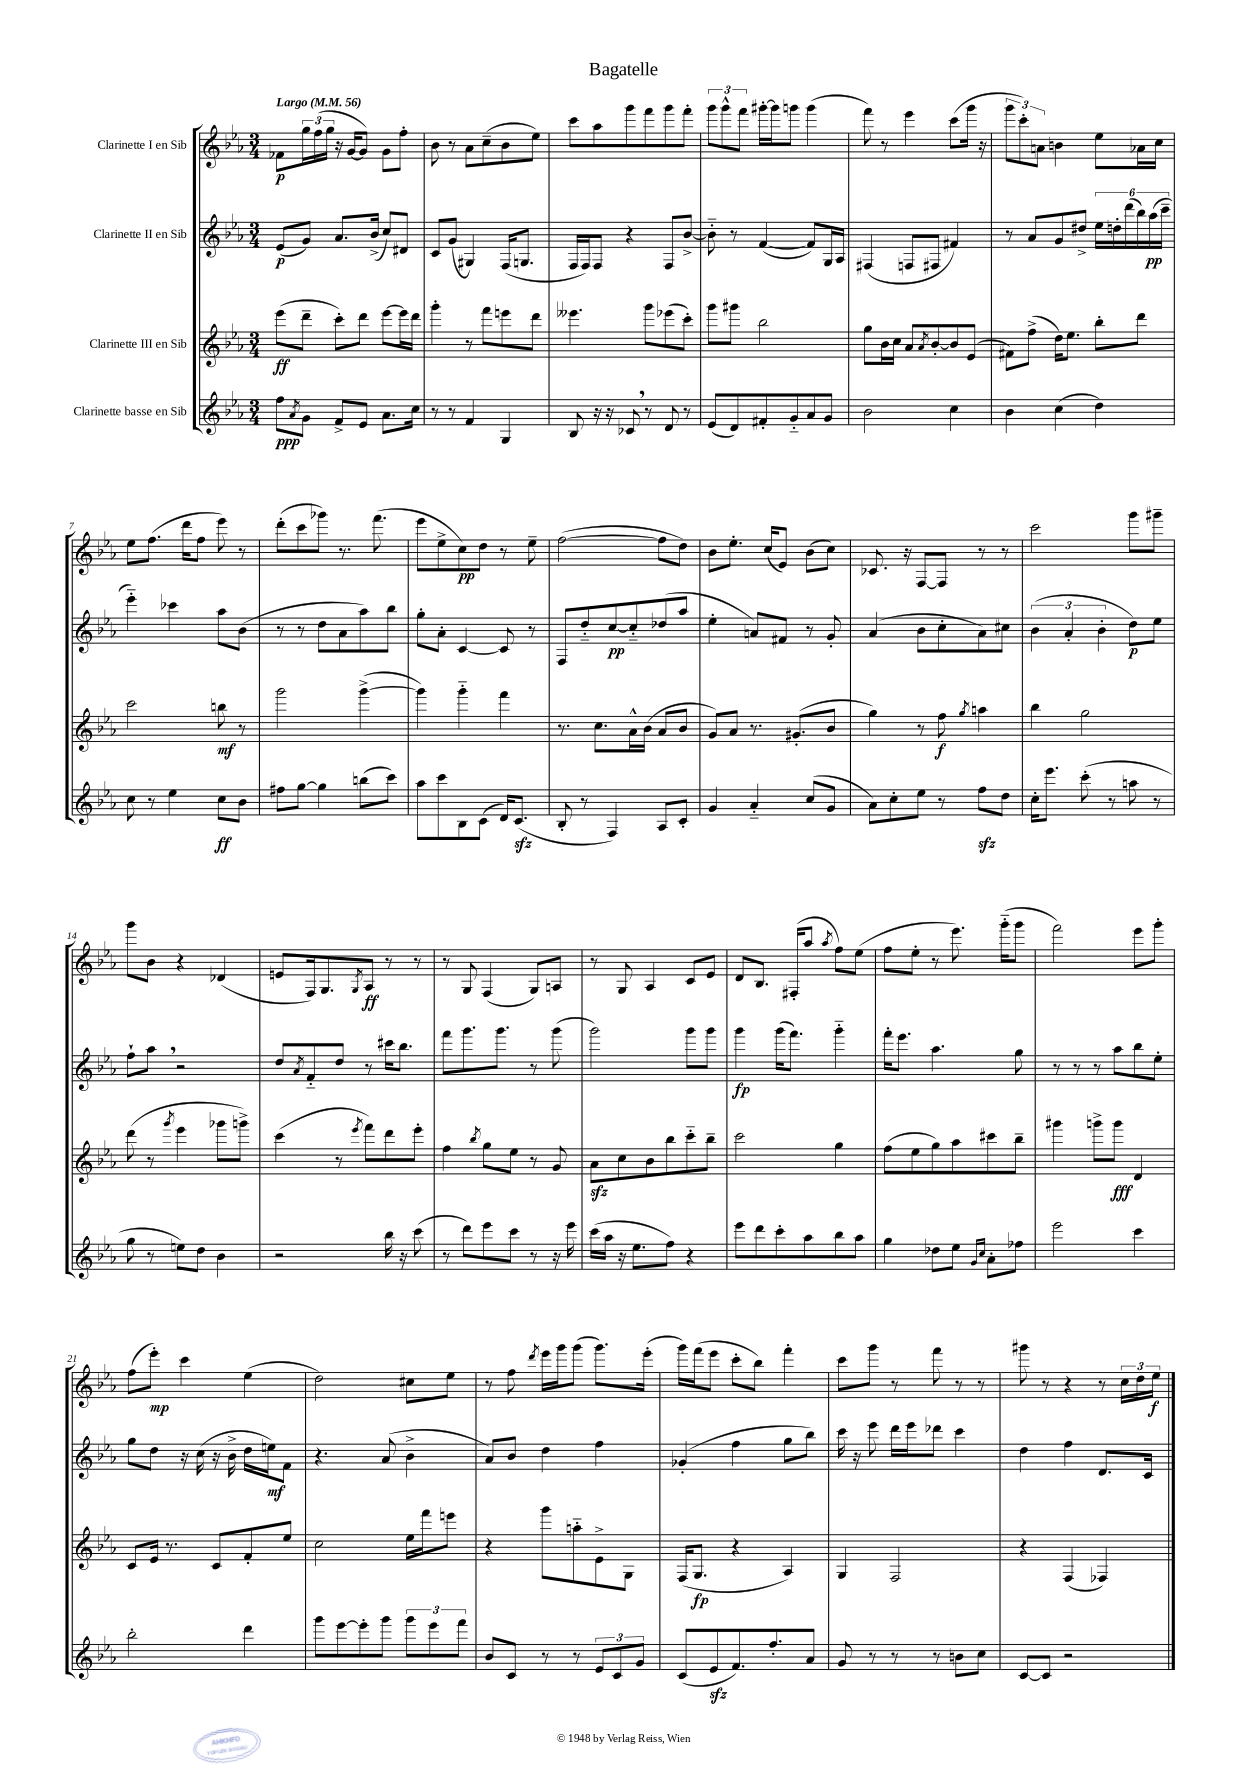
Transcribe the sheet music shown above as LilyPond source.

\header { title = "Bagatelle" }
<<
\new StaffGroup <<
\new Staff = "s0" \with { instrumentName = "Clarinette I en Sib" } {
    \clef treble \key ees \major \numericTimeSignature \time 3/4 \tempo "Largo" 4 = 56
    fes'8\p \tuplet 3/2 { g''16 f''16( g''16 } r16 g'16~ g'8) g'8 f''8-. |
    bes'8 r8 aes'8 c''8--( bes'8 ees''8) |
    c'''8 aes''8 g'''8 f'''8 g'''8 f'''8-. |
    \tuplet 3/2 { g'''8 g'''8-^ f'''8 } gis'''16~-. gis'''16 g'''8 g'''4( |
    f'''8) r8 ees'''4 c'''8( g'''16 r16 |
    \tuplet 3/2 { g'''8 c'''8-.) a'8 } b'4 ees''8 aes'16 c''16 |
    ees''8 f''8.( d'''16 f''8 ees'''8) r8 |
    d'''8-.( c'''8 ges'''8) r8. f'''8.( |
    ees'''8 ees''8-> c''8\pp) d''8 r8 ees''8-- |
    f''2~( f''8 d''8) |
    bes'8 ees''8.-. c''16( ees'8) bes'8( c''8) |
    ces'8. r16 f8~ f8 r8 r8 |
    c'''2 g'''8 gis'''8-- |
    g'''8 bes'8 r4 des'4( |
    e'8 f16) g8. \acciaccatura { g8 } aes8\ff r8 r8 |
    r8 g8 f4( g8) a8 |
    r8 g8 aes4 c'8 ees'8 |
    d'8 bes8. fis16-.( aes''8 \acciaccatura { aes''8 } f''8) ees''8( |
    f''8 ees''8-. r8 ees'''8.) g'''16-_( g'''8 |
    f'''2) ees'''8 g'''8-. |
    f''8( ees'''8-.\mp) c'''4 ees''4( |
    d''2) cis''8 ees''8 |
    r8 f''8 \acciaccatura { d'''8 } ees'''16 g'''16 g'''8( g'''8.) ees'''16-.( |
    g'''16) f'''16( ees'''8 c'''8-. bes''8) f'''4-. |
    c'''8 g'''8 r8 f'''8 r8 r8 |
    gis'''8 r8 r4 r8 \tuplet 3/2 { c''16 d''16 ees''16\f } \bar "|." |
}
\new Staff = "s1" \with { instrumentName = "Clarinette II en Sib" } {
    \clef treble \key ees \major \numericTimeSignature \time 3/4
    ees'8\p( g'8) aes'8. bes'16->( c''8) dis'8 |
    c'8 g'8( gis4) f16( g8. |
    f16 f16) f8 r4 f8 bes'8~-> |
    bes'8-_ r8 f'4~( f'8) g16 aes16 |
    fis4( f8 fis8 fis'4) |
    r8 aes'8 g'8 dis''8-> \tuplet 6/4 { ees''16 d''16-. d'''16( bes''16) aes''16\pp( c'''16-- } |
    ees'''4-_) ces'''4 aes''8 bes'8( |
    r8 r8 d''8 aes'8 aes''8) bes''8 |
    g''8-. aes'8-. c'4~ c'8 r8 |
    f8 d''8-_ c''8~\pp c''8-_ des''8( aes''8 |
    ees''4-. a'8) fis'8 r8 g'8-. |
    aes'4( bes'8 c''8-. aes'8) cis''8 |
    \tuplet 3/2 { bes'4( aes'4-. bes'4-. } d''8\p) ees''8 |
    f''8-! aes''8 \breathe r2 |
    d''8 \acciaccatura { aes'8 } f'8-_ d''8 r8 cis'''16 bes''8. |
    f'''8 g'''8. g'''8. r8 g'''8( |
    g'''2) g'''8 g'''8 |
    g'''4\fp g'''16( f'''8.) g'''4-_ |
    f'''16-. ees'''8. aes''4. g''8 |
    r8 r8 r8 aes''8 bes''8 ees''8-. |
    g''8 d''8 r16 c''16( r16 bes'16-> d''16 e''16\mf) f'8 |
    r4. aes'8( bes'4-> |
    aes'8) bes'8 d''4 f''4 |
    ges'4-.( f''4 g''8 bes''8) |
    c'''16 r16 ees'''8 d'''16 ees'''16 des'''8 c'''4 |
    d''4 f''4 d'8. c'16 \bar "|." |
}
\new Staff = "s2" \with { instrumentName = "Clarinette III en Sib" } {
    \clef treble \key ees \major \numericTimeSignature \time 3/4
    ees'''8\ff( d'''8-- c'''8-.) d'''8 ees'''8~ ees'''16 d'''16 |
    g'''4-. r8 f'''8 e'''8 d'''8 |
    eeses'''4. g'''8 ees'''8( c'''8-.) |
    g'''8 gis'''8 bes''2 |
    g''8 bes'16 c''16 aes'8 \acciaccatura { aes'8 } bes'8~-. bes'8 ees'8( |
    fis'8) f''8->( d''16) ees''8. bes''8-. d'''8 |
    c'''2 b''8\mf r8 |
    g'''2 g'''4~->( |
    g'''4) g'''4-_ f'''4 |
    r8. c''8. aes'16-^ bes'16( aes'8 bes'8 |
    g'8) aes'8 r8. gis'8.-.( bes'8 |
    g''4) r8 f''8\f \acciaccatura { g''8 } a''4 |
    bes''4 g''2 |
    d'''8( r8 \acciaccatura { g'''8 } ees'''4 ges'''8 g'''8->) |
    c'''4( r8 \acciaccatura { ees'''8 } f'''8) d'''8 ees'''8-. |
    f''4 \acciaccatura { bes''8 } g''8 ees''8 r8 g'8 |
    aes'8\sfz c''8 bes'8 bes''8 c'''8-_ bes''8-- |
    c'''2 g''4 |
    f''8( ees''8 g''8) aes''8 cis'''8 bes''8-- |
    gis'''4 g'''8-> g'''8\fff d'4 |
    c'8 ees'16 r8. c'8 f'8-. ees''8 |
    c''2 ees''16 f'''16 e'''8 |
    r4 g'''8 a''8-_ ees'8-> g8 |
    f16( g8.\fp r4 aes4) |
    g4 f2 |
    r4 f4( fes4) \bar "|." |
}
\new Staff = "s3" \with { instrumentName = "Clarinette basse en Sib" } {
    \clef treble \key ees \major \numericTimeSignature \time 3/4
    f''8\ppp \acciaccatura { aes'8 } g'8 f'8-> ees'8 aes'8. c''16 |
    r8 r8 f'4 g4 |
    bes8 r16 r16 ces'8 \breathe r8 d'8 r8 |
    ees'8( d'8) fis'8-. g'8-_ aes'8 g'8 |
    bes'2 c''4 |
    bes'4 c''4( d''4) |
    c''8 r8 ees''4 c''8\ff bes'8 |
    fis''8 g''8~ g''4 b''8( c'''8) |
    aes''8 c'''8 bes8 c'8( d'16) c'8.\sfz( |
    bes8-. r8 f4) aes8 c'8-. |
    g'4 aes'4-_ c''8( g'8 |
    aes'8) c''8-. ees''8 r8 f''8\sfz d''8 |
    c''16-. ees'''8. c'''8-.( r8 a''8 r8 |
    g''8 r8 e''8) d''8 bes'4 |
    r2 bes''16 r16 c'''8( |
    r8 d'''8) ees'''8 c'''8 r8 r16 ees'''16 |
    c'''16( aes''16 r16 ees''8. f''8) r4 |
    ees'''8 d'''8 c'''8-. aes''8 bes''8 aes''8 |
    g''4 des''8 ees''8 \grace { g'16 c''16 } aes'8-. fes''8 |
    ees'''2 c'''4 |
    bes''2-. d'''4 |
    g'''8 ees'''8~ ees'''8-. g'''8 \tuplet 3/2 { g'''8 ees'''8 f'''8 } |
    bes'8 c'8 r8 r8 \tuplet 3/2 { ees'8 c'8 g'8 } |
    c'8( ees'8\sfz f'8.) f''8.-. aes'8 |
    g'8 r8 r8 r8 b'8 c''8 |
    c'8~ c'8 r2 \bar "|." |
}
>>
>>
